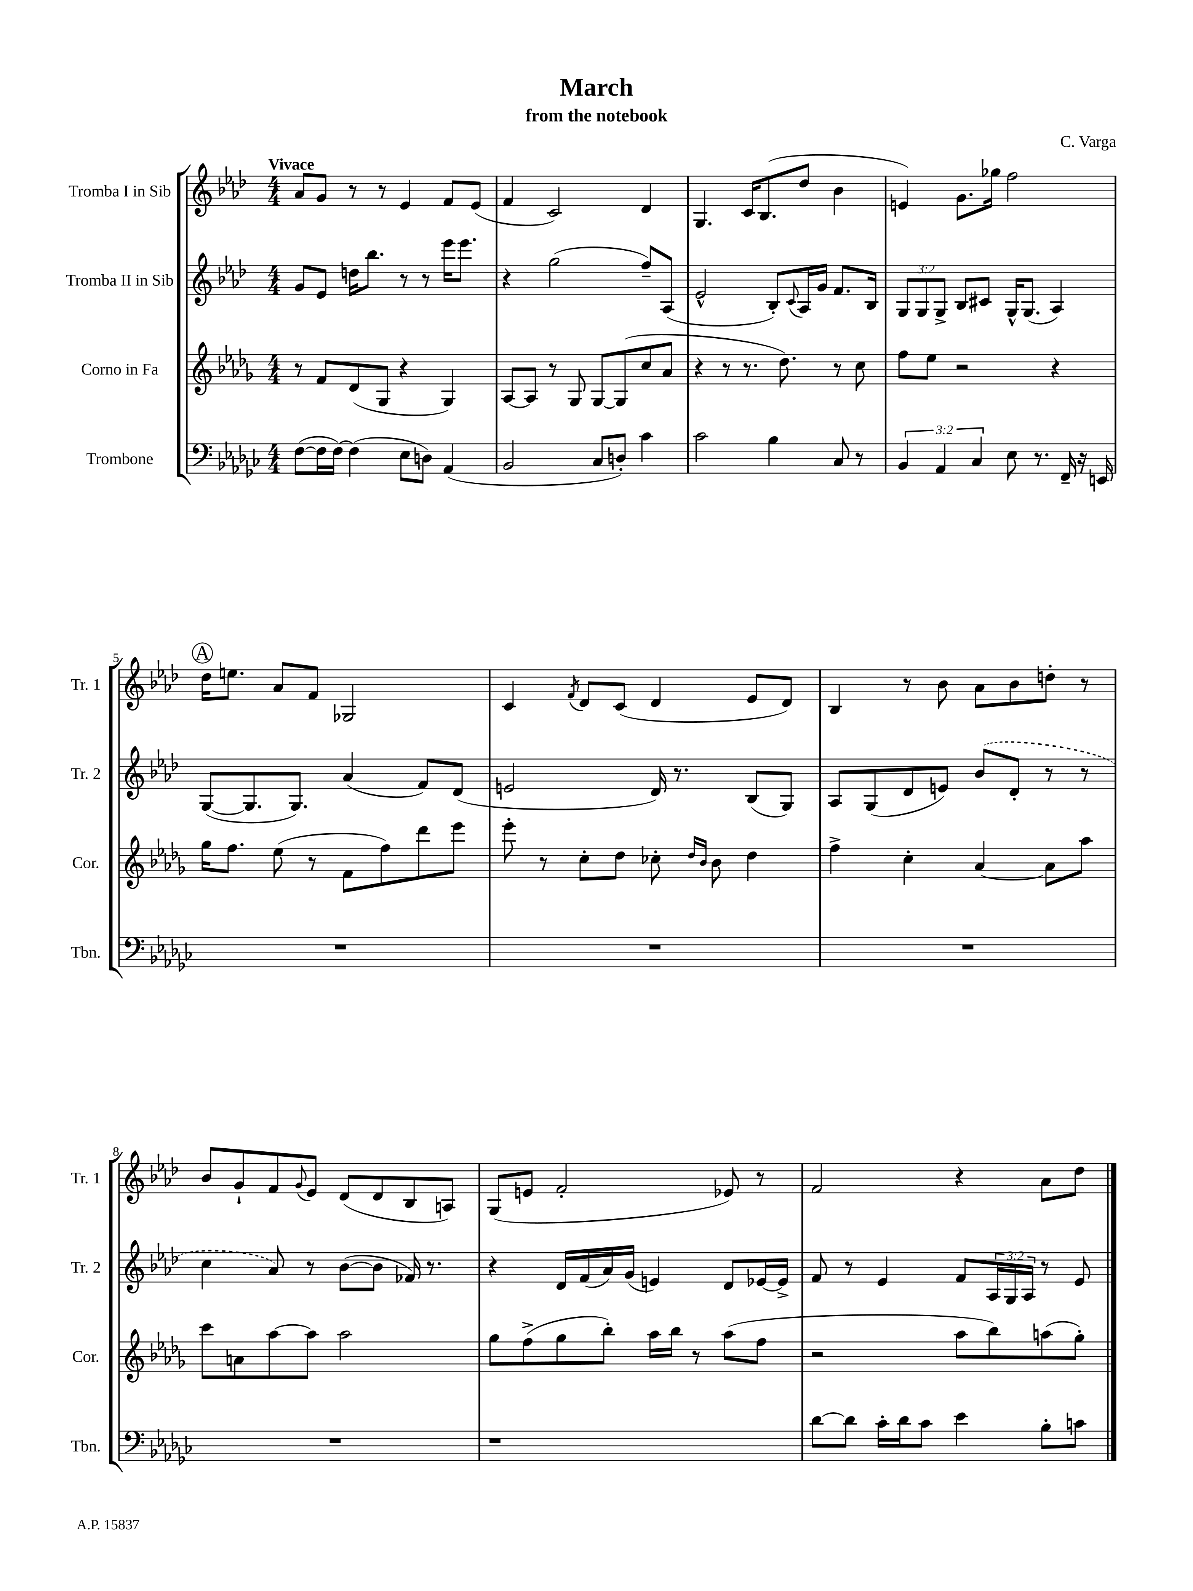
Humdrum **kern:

**kern	**kern	**kern	**kern
*staff4	*staff3	*staff2	*staff1
*clefF4	*clefG2	*clefG2	*clefG2
*k[b-e-a-d-g-c-]	*k[b-e-a-d-g-]	*k[b-e-a-d-]	*k[b-e-a-d-]
*M4/4	*M4/4	*M4/4	*M4/4
([8F	8r	8g	8a-
16F]	8f	8e-	8g
[16F)	.	.	.
(4F]	(8d-	16dd	8r
.	.	8.bb-	.
.	8G-	.	8r
8E-	4r	8r	4e-
8D)	.	8r	.
(4AA-	4G-)	16eee-	8f
.	.	8.eee-	.
.	.	.	(8e-
=	=	=	=
2BB-	[8A-	4r	4f
.	8A-]	.	.
.	8r	(2gg	2c)
.	8G-	.	.
8C-	[8G-	.	.
8D')	(8G-]	.	.
4c-	8cc	8ff~)	4d-
.	8a-	(8A-	.
=	=	=	=
2c-	4r	2e-^^	4.G
.	8r	.	.
.	8.r	.	16c
.	.	.	(8.B-
4B-	.	8B-')	.
.	8.dd-)	.	.
.	.	8qqc	.
.	.	16A-	8dd-
.	.	16g	.
8C-	8r	8.f	4b-
8r	8cc	.	.
.	.	16B-	.
=	=	=	=
6BB-	8ff	12G	4e)
.	.	12G	.
.	8ee-	.	.
6AA-	.	12G^	.
.	2r	8B-	8.g
6C-	.	.	.
.	.	8c#	.
.	.	.	16gg-
8E-	.	16G^^	2ff
.	.	(8.G	.
8.r	.	.	.
.	4r	4A-)	.
16FF~	.	.	.
16r	.	.	.
16EE	.	.	.
=	=	=	=
1r	16gg-	([8G	16dd-
.	8.ff	.	8.ee
.	.	8.G]	.
.	(8ee-	.	8a-
.	.	8.G)	.
.	8r	.	8f
.	8f	(4a-	2G-
.	8ff)	.	.
.	8ddd-	8f)	.
.	8eee-	(8d-	.
=	=	=	=
1r	8eee-'	2e	4c
.	8r	.	.
.	.	.	8qf
.	8cc'	.	8d-
.	8dd-	.	(8c
.	8cc-'	16d-)	4d-
.	.	8.r	.
.	16qqdd-	.	.
.	16qqb-	.	.
.	8b-	.	.
.	4dd-	(8B-	8e-
.	.	8G)	8d-)
=	=	=	=
1r	4ff^	8A-	4B-
.	.	(8G	.
.	4cc'	8d-	8r
.	.	8e)	8b-
.	[4a-	(8b-	8a-
.	.	8d-'	8b-
.	8a-]	8r	8dd'
.	8aa-	8r	8r
=	=	=	=
1r	8ccc	4cc	8b-
.	8a	.	8g`
.	[8aa-	8a-)	8f
.	.	.	8qqg
.	8aa-]	8r	8e-
.	2aa-	([8b-	(8d-
.	.	8b-]	8d-
.	.	16f-)	8B-
.	.	8.r	.
.	.	.	8A)
=	=	=	=
1r	8gg-	4r	(8G
.	(8ff^	.	8e
.	8gg-	16d-	2f'
.	.	(16f	.
.	8bb-')	16a-)	.
.	.	(16g	.
.	16aa-	4e)	.
.	16bb-	.	.
.	8r	.	.
.	(8aa-	8d-	8e-)
.	8ff	[16e-	8r
.	.	16e-^]	.
=	=	=	=
[8d-	2r	8f	2f
8d-]	.	8r	.
16c-'	.	4e-	.
16d-	.	.	.
8c-	.	.	.
4e-	8aa-	8f	4r
.	8bb-)	24A-	.
.	.	24G	.
.	.	24A-	.
8B-'	(8aa	8r	8a-
8c	8gg-')	8e-	8dd-
==	==	==	==
*-	*-	*-	*-
